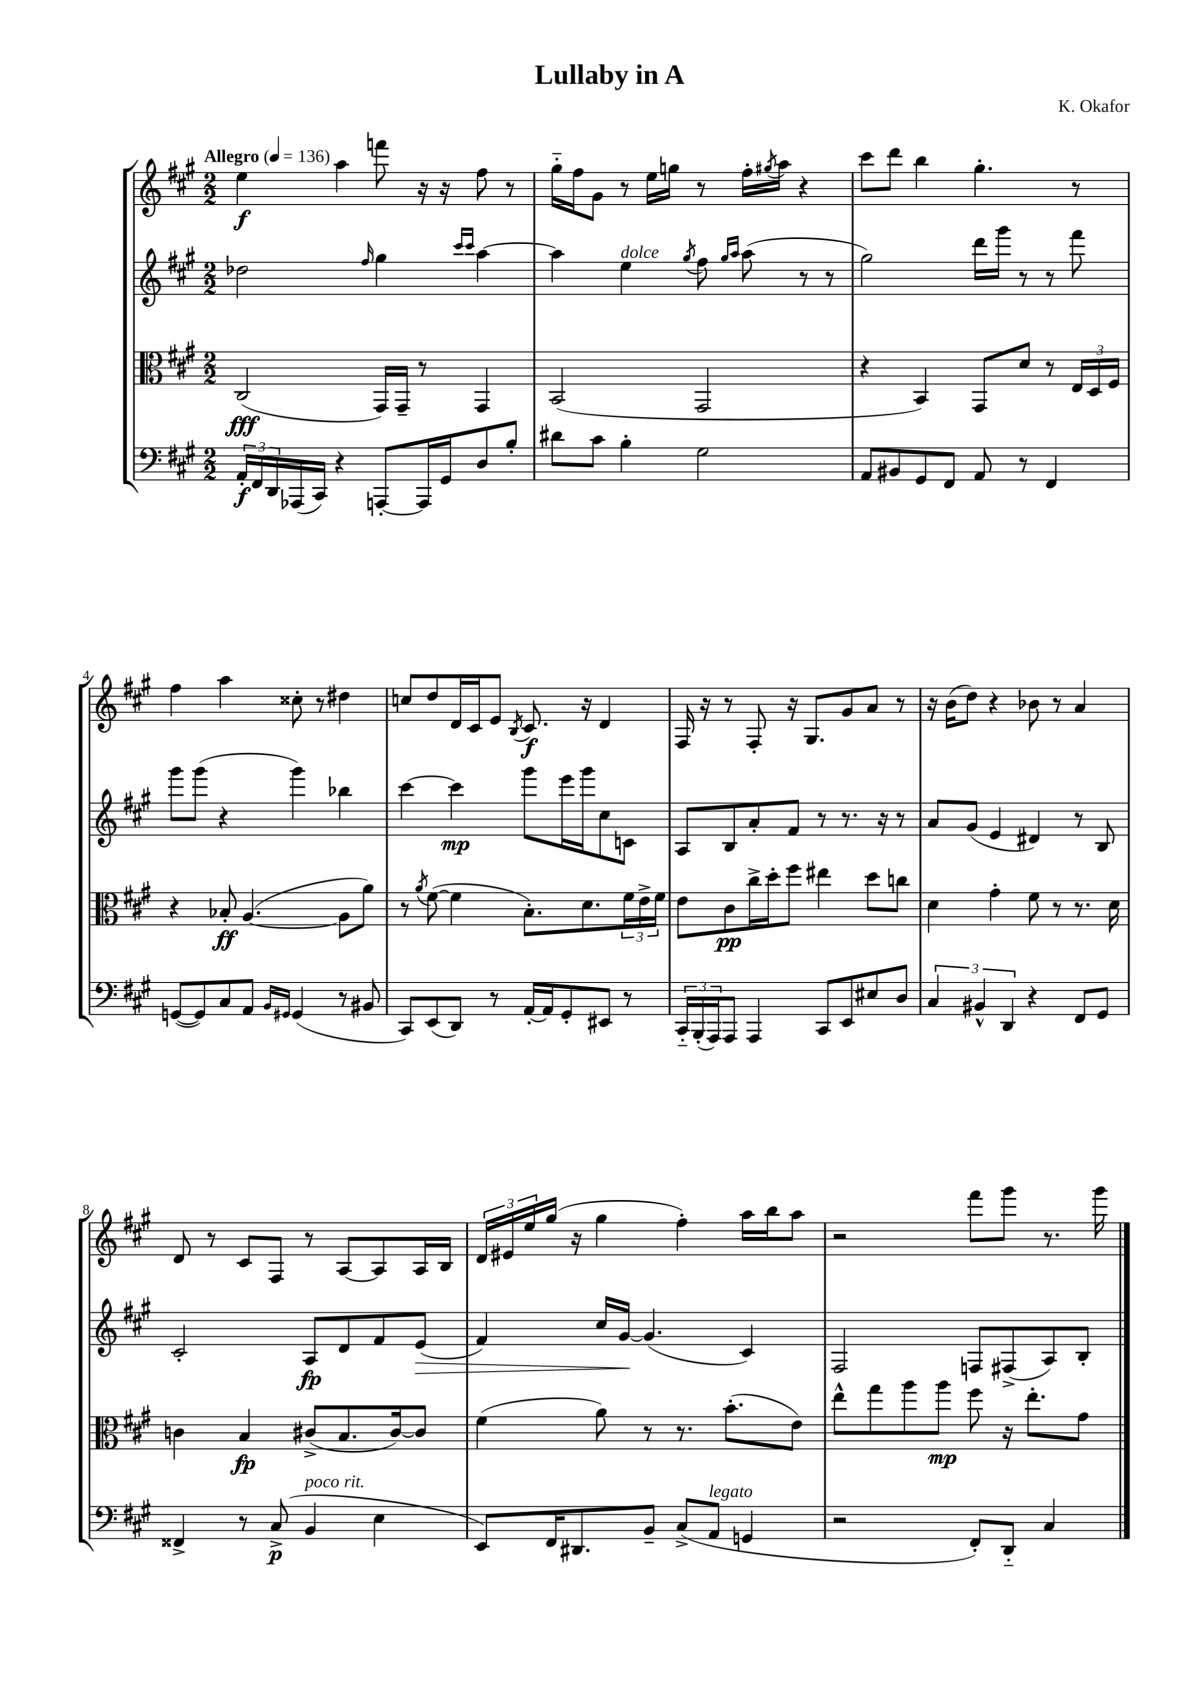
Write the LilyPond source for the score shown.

\header { title = "Lullaby in A" composer = "K. Okafor" }
<<
\new StaffGroup <<
\new Staff = "s0" {
    \clef treble \key a \major \numericTimeSignature \time 2/2 \tempo "Allegro" 4 = 136
    e''4\f a''4 f'''8 r16 r16 fis''8 r8 |
    gis''16-_ fis''16 gis'8 r8 e''16 g''16 r8 fis''16-. \acciaccatura { gis''8 } a''16 r4 |
    cis'''8 d'''8 b''4 gis''4.-. r8 |
    fis''4 a''4 cisis''8-. r8 dis''4 |
    c''8 d''8 d'16 cis'16 e'8 \acciaccatura { b8 } cis'8.\f r16 d'4 |
    fis16 r16 r8 fis8-. r16 gis8. gis'8 a'8 r8 |
    r16 b'16( d''8) r4 bes'8 r8 a'4 |
    d'8 r8 cis'8 fis8 r8 a8~ a8 a16 b16 |
    \tuplet 3/2 { d'16 eis'16 e''16 } gis''16( r16 gis''4 fis''4-.) a''16 b''16 a''8 |
    r2 fis'''8 gis'''8 r8. gis'''16 \bar "|." |
}
\new Staff = "s1" {
    \clef treble \key a \major \numericTimeSignature \time 2/2
    des''2 \grace { fis''16 } gis''4 \grace { cis'''16 cis'''16 } a''4~ |
    a''4 e''4^\markup { \italic "dolce" } \acciaccatura { gis''8 } fis''8 \grace { gis''16 a''16 } a''8( r8 r8 |
    gis''2) d'''16 gis'''16 r8 r8 fis'''8 |
    gis'''8 gis'''8( r4 gis'''4) bes''4 |
    cis'''4~ cis'''4\mp gis'''8 e'''16 gis'''16 cis''8 c'8 |
    a8 b8 a'8-. fis'8 r8 r8. r16 r8 |
    a'8 gis'8( e'4 dis'4) r8 b8 |
    cis'2-. a8\fp d'8 fis'8 e'8\>( |
    fis'4) cis''16 gis'16~\! gis'4.( cis'4) |
    fis2 f8 fis8->( a8) b8-. \bar "|." |
}
\new Staff = "s2" {
    \clef alto \key a \major \numericTimeSignature \time 2/2
    cis2\fff( gis,16) gis,16-- r8 gis,4 |
    b,2( gis,2 |
    r4 b,4) gis,8 d'8 r8 \tuplet 3/2 { e16 d16 fis16 } |
    r4 bes8-.\ff a4.~( a8 a'8) |
    r8 \acciaccatura { a'8 } fis'8~( fis'4 b8.-.) d'8. \tuplet 3/2 { fis'16 e'16-> fis'16 } |
    e'8 cis'8\pp cis''16-> d''16-. fis''8 eis''4 d''8 c''8 |
    d'4 gis'4-. fis'8 r8 r8. d'16 |
    c'4 b4\fp cis'8->( b8. cis'16~) cis'8 |
    fis'4( a'8) r8 r8. b'8.-.( e'8) |
    e''8-^ gis''8 a''8 a''8\mp fis''8 r16 e''8.-. gis'8 \bar "|." |
}
\new Staff = "s3" {
    \clef bass \key a \major \numericTimeSignature \time 2/2
    \tuplet 3/2 { a,16-.\f fis,16 d,16 } aes,,16( cis,16) r4 a,,8~-. a,,16 gis,16 d8 b8-. |
    dis'8 cis'8 b4-. gis2 |
    a,8 bis,8 gis,8 fis,8 a,8 r8 fis,4 |
    g,8~( g,8) cis8 a,8 \grace { b,16 gis,16 } gis,4( r8 bis,8 |
    cis,8) e,8( d,8) r8 a,16~-. a,16 gis,8-. eis,8 r8 |
    \tuplet 3/2 { cis,16-_ b,,16-.( a,,16) } a,,8 a,,4 cis,8 e,8 eis8 d8 |
    \tuplet 3/2 { cis4 bis,4-^ d,4 } r4 fis,8 gis,8 |
    fisis,4-> r8 cis8->\p( b,4^\markup { \italic "poco rit." } e4 |
    e,8) fis,16 dis,8. b,8-- cis8->( a,8^\markup { \italic "legato" } g,4 |
    r2 fis,8-.) d,8-_ cis4 \bar "|." |
}
>>
>>
